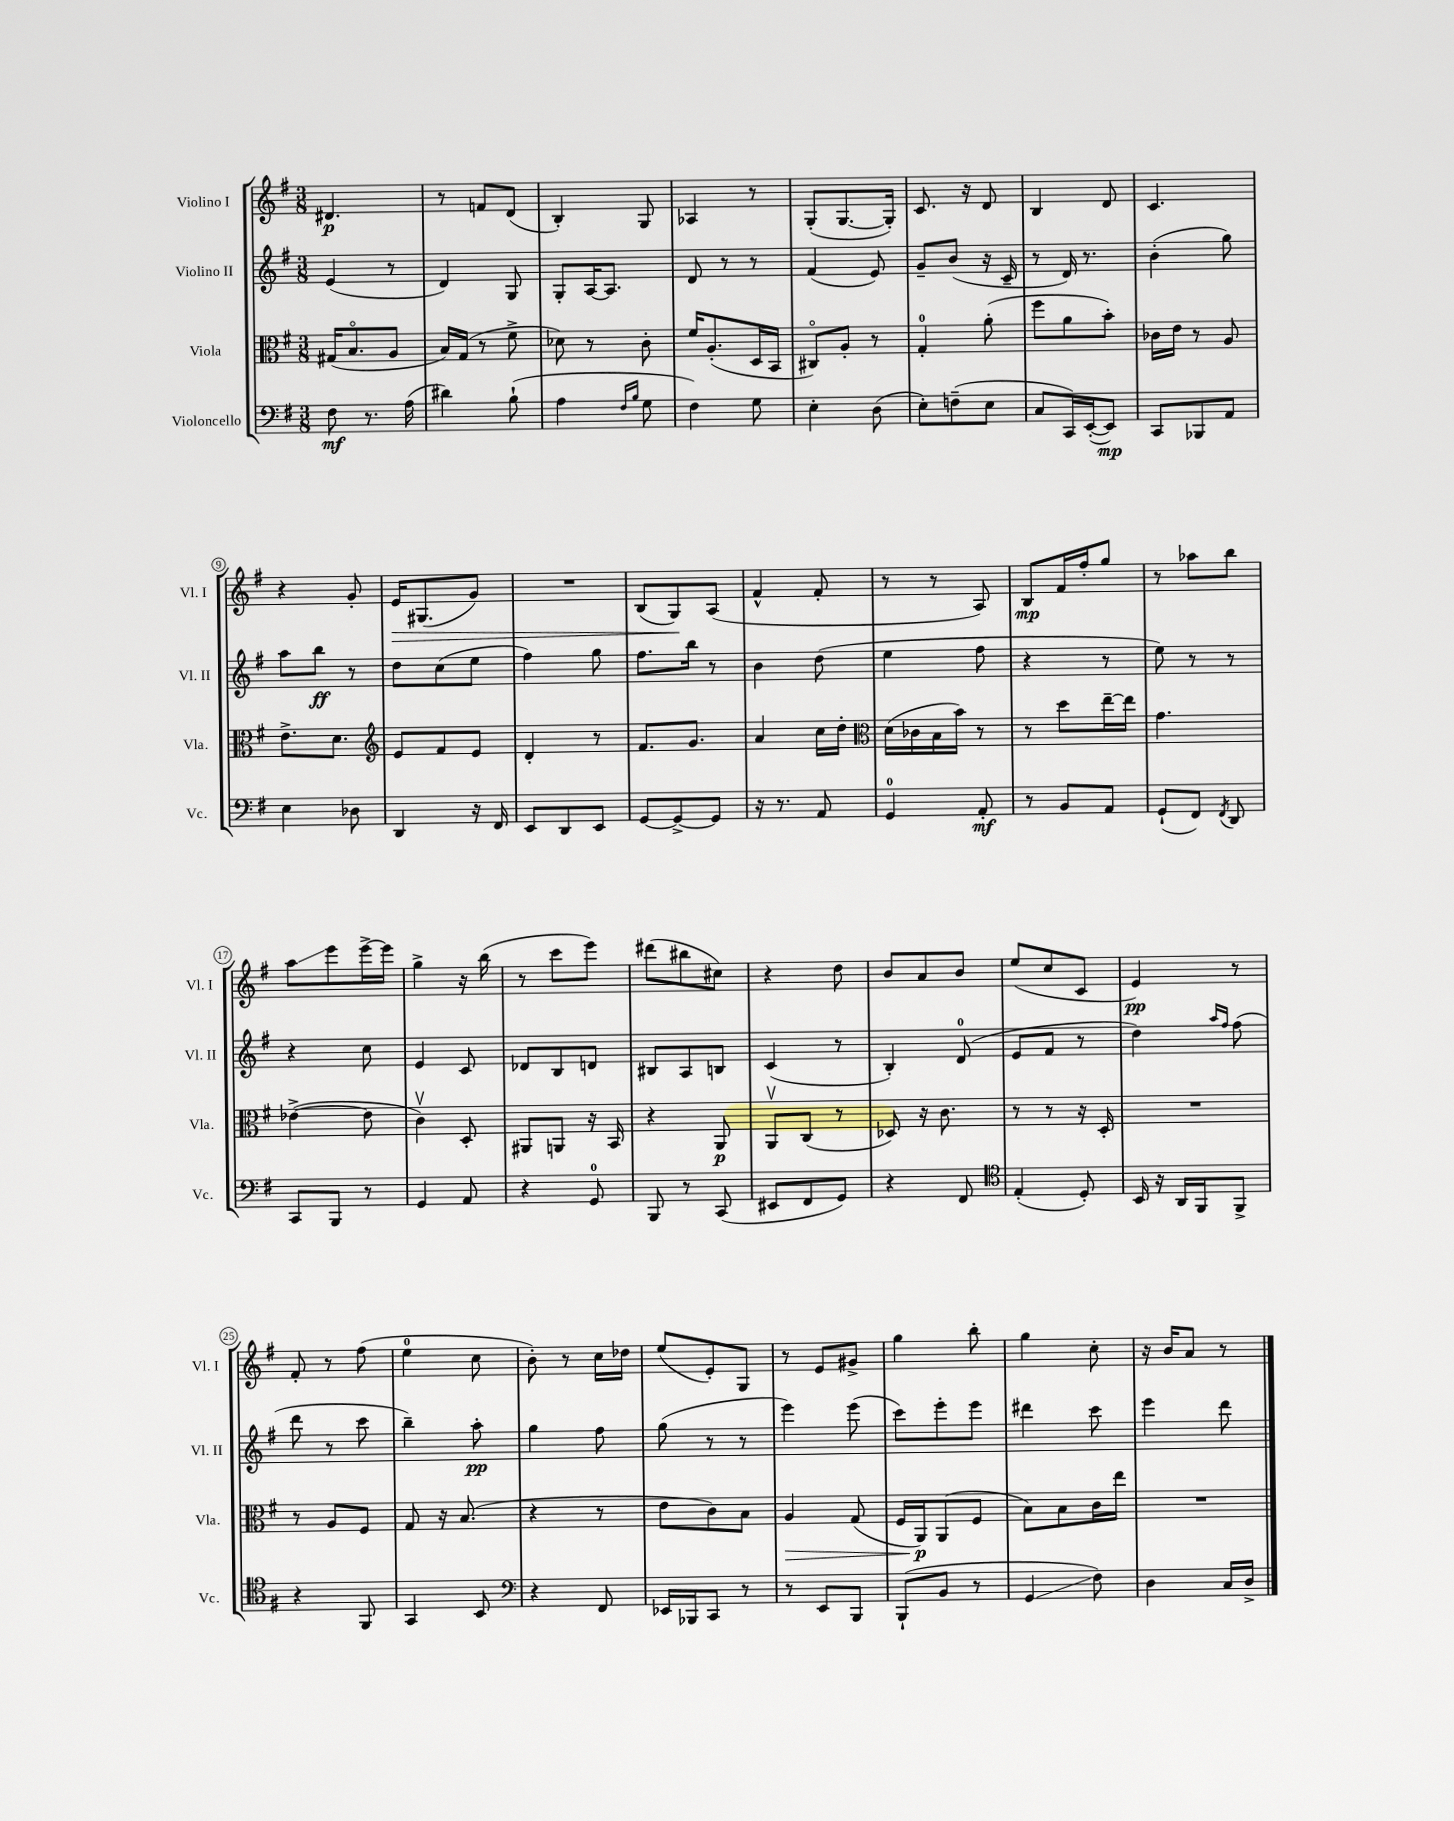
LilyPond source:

<<
\new StaffGroup <<
\new Staff = "s0" \with { instrumentName = "Violino I" shortInstrumentName = "Vl. I" } {
    \clef treble \key g \major \numericTimeSignature \time 3/8
    \autoBeamOff dis'4.\p |
    r8 f'8[ d'8]( |
    b4-.) g8 |
    aes4 r8 |
    g8[-.( g8.~ g16]-.) |
    c'8. r16 d'8 |
    b4 d'8 |
    c'4. |
    r4 g'8-. |
    e'16[\> gis8.( g'8]) |
    R4. |
    b8[( g8\!) a8]( |
    fis'4-^ fis'8-. |
    r8 r8 a8) |
    b8[\mp fis'16 fis''16-. g''8] |
    r8 aes''8[ b''8] |
    a''8[\glissando e'''8 e'''16~-> e'''16] |
    g''4-> r16 b''16( |
    r8 c'''8[ e'''8]) |
    dis'''8[( bis''8 cis''8]) |
    r4 d''8 |
    b'8[ a'8 b'8] |
    e''8[( c''8 c'8] |
    e'4\pp) r8 |
    fis'8-. r8 fis''8( |
    e''4-0 c''8 |
    b'8-.) r8 c''16[ des''16] |
    e''8[( e'8-.) g8] |
    r8 e'8[ gis'8]-> |
    g''4 b''8-. |
    g''4 c''8-. |
    r16 b'16[ a'8] r8 \bar "|." |
}
\new Staff = "s1" \with { instrumentName = "Violino II" shortInstrumentName = "Vl. II" } {
    \clef treble \key g \major \numericTimeSignature \time 3/8
    \autoBeamOff e'4( r8 |
    d'4) g8 |
    g8[-. a16~ a8.] |
    d'8 r8 r8 |
    fis'4( e'8) |
    g'8[-- b'8]( r16 c'16-- |
    r8 d'16) r8. |
    b'4-.( g''8) |
    a''8[ b''8]\ff r8 |
    d''8[ c''8( e''8] |
    fis''4) g''8 |
    fis''8.[ b''16] r8 |
    b'4 d''8( |
    e''4 fis''8 |
    r4 r8 |
    e''8) r8 r8 |
    r4 c''8 |
    e'4 c'8 |
    des'8[ b8 d'8] |
    bis8[ a8 b8] |
    c'4( r8 |
    b4-.) d'8-0( |
    e'8[ fis'8] r8 |
    d''4) \grace { a''16[ fis''16] } fis''8( |
    d'''8 r8 c'''8 |
    b''4--) a''8-.\pp |
    g''4 fis''8 |
    g''8( r8 r8 |
    e'''4) e'''8( |
    c'''8[) e'''8-. e'''8] |
    dis'''4 c'''8 |
    e'''4 d'''8 \bar "|." |
}
\new Staff = "s2" \with { instrumentName = "Viola" shortInstrumentName = "Vla." } {
    \clef alto \key g \major \numericTimeSignature \time 3/8
    \autoBeamOff gis16[( b8.\flageolet a8] |
    b16[) g16]( r8 fis'8-> |
    des'8) r8 c'8-. |
    fis'16[ a8.-.( d16 b,16] |
    cis8[\flageolet) a8]-. r8 |
    g4-0-. a'8-.( |
    fis''8[ a'8 b'8]-.) |
    ces'16[ e'16] r8 a8 |
    e'8.[-> d'8.] |
    \clef treble e'8[ fis'8 e'8] |
    d'4-. r8 |
    fis'8.[ g'8.] |
    a'4 c''16[ d''16]-. |
    \clef alto d'16[( ces'16 b16 b'16]) r8 |
    r8 d''8[ e''16~-- e''16] |
    g'4. |
    ees'4~->( ees'8 |
    c'4\upbow) d8-. |
    ais,8[ a,8] r16 b,16 |
    r4 a,8\p |
    a,8[\upbow c8]( r8 |
    des8) r16 c'8. |
    r8 r8 r16 d16-. |
    R4. |
    r8 a8[ fis8] |
    g8 r16 b8.( |
    r4 r8 |
    e'8[ c'8) b8] |
    a4\> g8( |
    fis16[ a,16\p\!) a,8( fis8] |
    b8[) b8 c'16 e''16] |
    R4. \bar "|." |
}
\new Staff = "s3" \with { instrumentName = "Violoncello" shortInstrumentName = "Vc." } {
    \clef bass \key g \major \numericTimeSignature \time 3/8
    \autoBeamOff fis8\mf r8. a16( |
    dis'4) b8-!( |
    a4 \grace { fis16[ b16] } g8 |
    fis4) g8 |
    e4-. d8( |
    e8[-.) f8--( e8] |
    c8[ c,16) e,16~-.( e,8]\mp) |
    c,8[ bes,,8 a,8] |
    e4 des8 |
    d,4 r16 fis,16 |
    e,8[ d,8 e,8] |
    g,8[~ g,8~-> g,8] |
    r16 r8. a,8 |
    g,4-0 a,8-.\mf |
    r8 b,8[ a,8] |
    g,8[-!( fis,8]) \acciaccatura { fis,8 } d,8 |
    c,8[ b,,8] r8 |
    g,4 a,8 |
    r4 g,8-0 |
    b,,8 r8 c,8( |
    eis,8[ fis,8 g,8]) |
    r4 fis,8 |
    \clef tenor e4-.( d8-.) |
    b,16 r16 a,16[ fis,16 fis,8]-> |
    r4 fis,8 |
    g,4 b,8 |
    \clef bass r4 fis,8 |
    ees,16[ bes,,16 c,8] r8 |
    r8 e,8[ b,,8] |
    b,,8[-!( b,8] r8 |
    g,4\glissando fis8) |
    d4 c16[ d16]-> \bar "|." |
}
>>
>>
\layout { \context { \Score \override BarNumber.stencil = #(make-stencil-circler 0.1 0.3 ly:text-interface::print) } }
